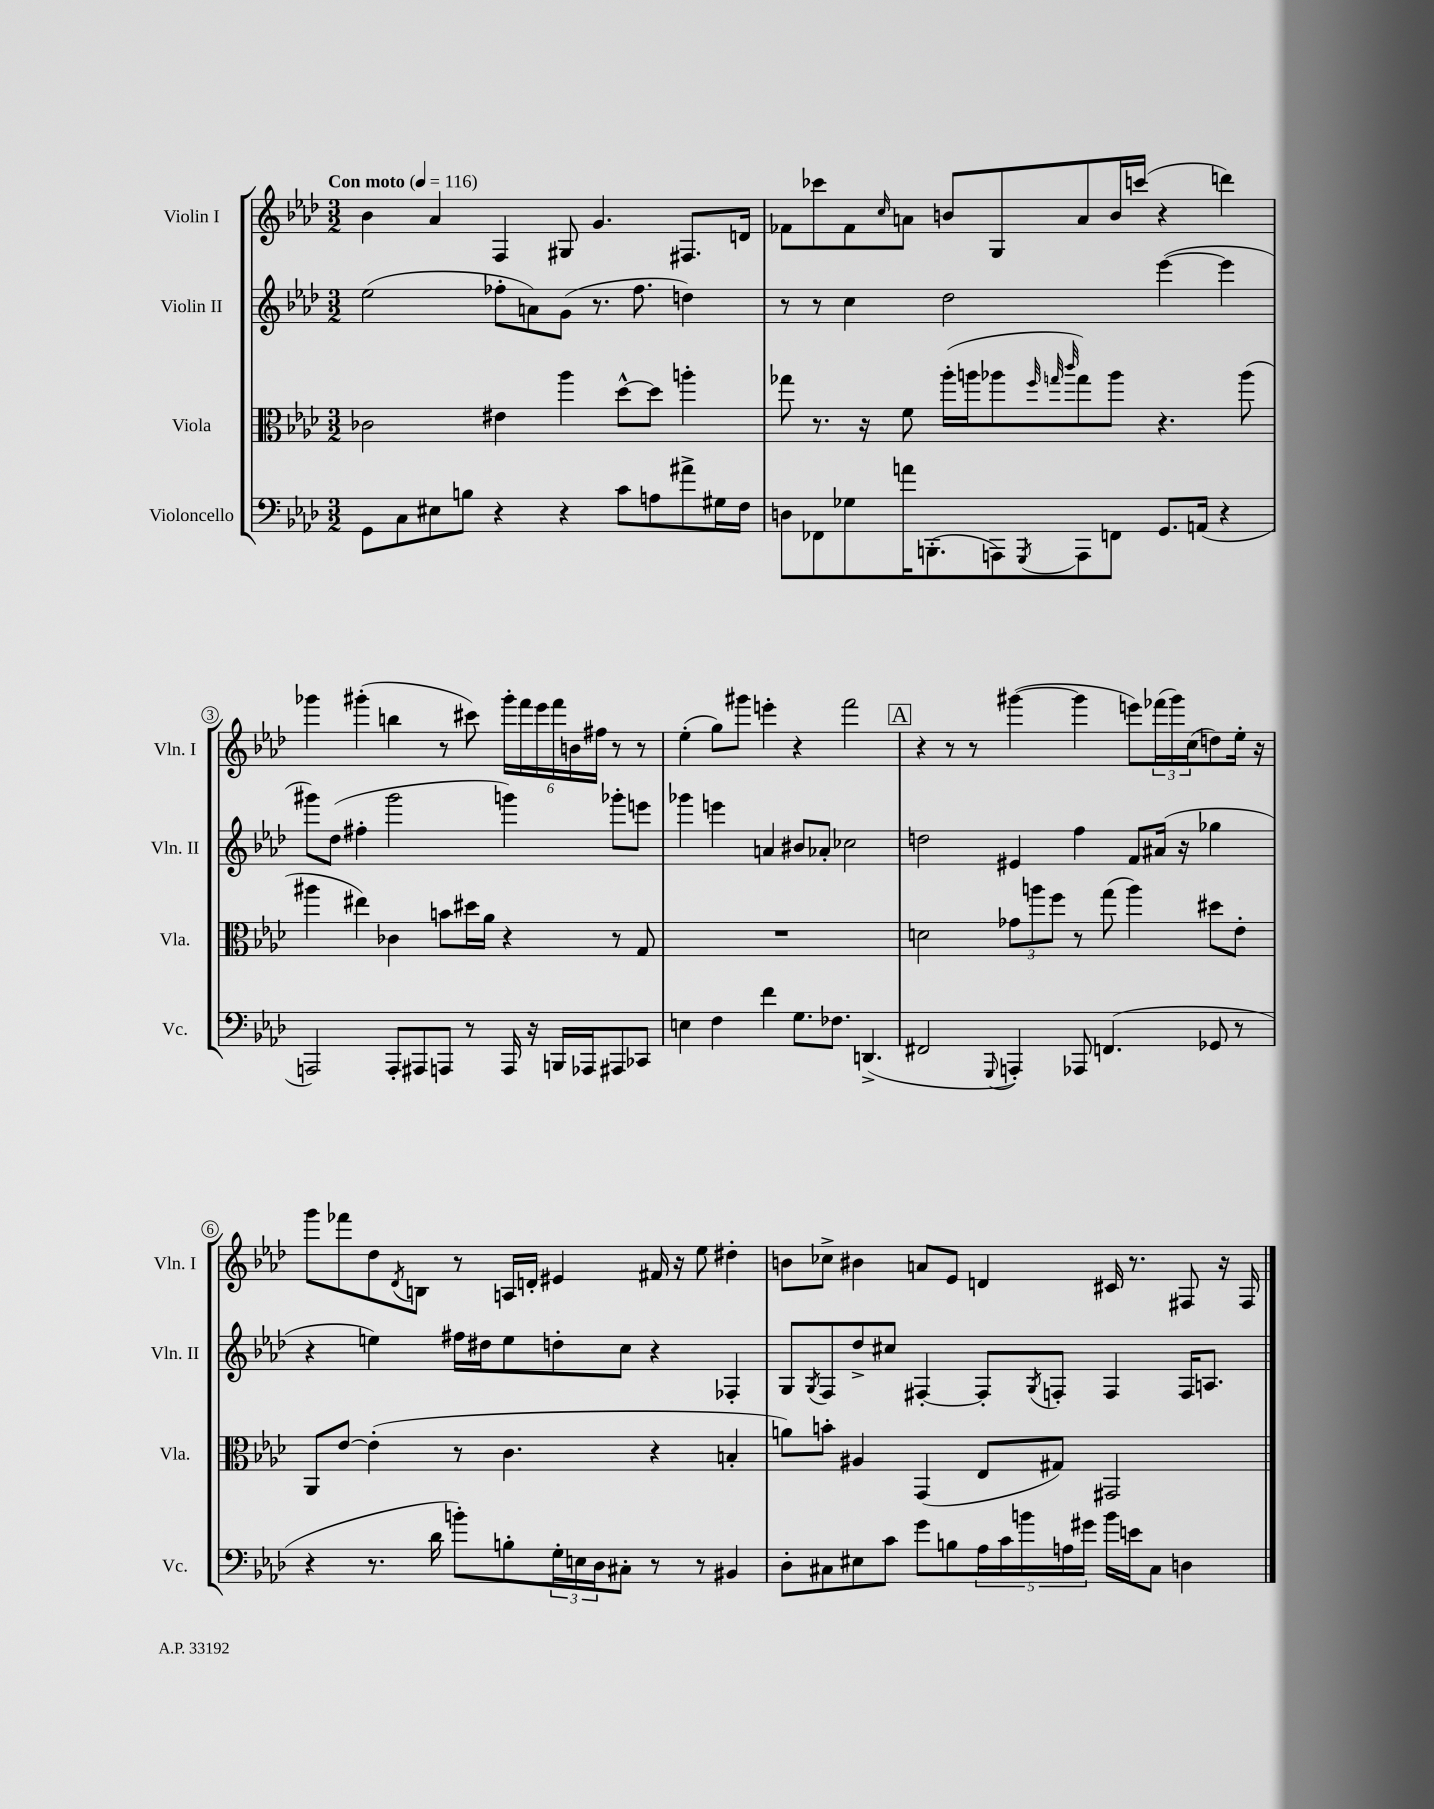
<<
\new StaffGroup <<
\new Staff = "s0" \with { instrumentName = "Violin I" shortInstrumentName = "Vln. I" } {
    \clef treble \key aes \major \numericTimeSignature \time 3/2 \tempo "Con moto" 4 = 116
    bes'4 aes'4 f4 gis8 g'4. fis8. d'16 |
    fes'8 ces'''8 fes'8 \grace { c''16 } a'8 b'8 g8 a'8 b'16 c'''16( r4 d'''4) |
    ges'''4 gis'''4-.( b''4 r8 cis'''8) \tuplet 6/4 { gis'''16-. f'''16 ees'''16 f'''16 b'16 fis''16 } r8 r8 |
    ees''4-.( g''8) gis'''8 e'''4-. r4 f'''2 |
    \mark \markup { \box "A" } r4 r8 r8 gis'''4~( gis'''4 e'''8) \tuplet 3/2 { fes'''16( gis'''16) c''16( } d''8) ees''16-. r16 |
    g'''8 fes'''8 des''8 \acciaccatura { des'8 } b8 r8 a16 d'16-. eis'4 fis'16 r16 ees''8 dis''4-. |
    b'8 ces''8-> bis'4 a'8 ees'8 d'4 cis'16 r8. fis8 r16 fis16 \bar "|." |
}
\new Staff = "s1" \with { instrumentName = "Violin II" shortInstrumentName = "Vln. II" } {
    \clef treble \key aes \major \numericTimeSignature \time 3/2
    ees''2( fes''8-. a'8) g'8( r8. fes''8. d''4) |
    r8 r8 c''4 des''2 ees'''4~( ees'''4 |
    gis'''8) des''8( fis''4-. gis'''2 g'''4) ges'''8-. e'''8 |
    ges'''4 e'''4 a'4 bis'8 aes'8-. ces''2 |
    \mark \markup { \box "A" } d''2 eis'4 f''4 f'8 ais'16( r16 ges''4 |
    r4 e''4) fis''16 dis''16 e''8 d''8-. c''8 r4 fes4-. |
    g8 \acciaccatura { g8 } f8 des''8-> cis''8 fis4~-. fis8-. \acciaccatura { g8 } f8-. f4 f16 a8. \bar "|." |
}
\new Staff = "s2" \with { instrumentName = "Viola" shortInstrumentName = "Vla." } {
    \clef alto \key aes \major \numericTimeSignature \time 3/2
    ces'2 eis'4 aes''4 des''8~-^ des''8 a''4-. |
    ges''8 r8. r16 f'8 aes''16-.( a''16 aes''8 \grace { f''32 g''32 c'''32 } g''8) aes''8 r4. aes''8( |
    ais''4 eis''4) ces'4 b'8 dis''16 aes'16 r4 r8 g8 |
    R1. |
    \mark \markup { \box "A" } d'2 \tuplet 3/2 { ges'8 a''8 f''8 } r8 g''8( a''4) dis''8 ees'8-. |
    aes,8 ees'8~ ees'4-.( r8 c'4. r4 b4-. |
    a'8) b'8-. ais4 g,4( ees8 gis8) gis,2 \bar "|." |
}
\new Staff = "s3" \with { instrumentName = "Violoncello" shortInstrumentName = "Vc." } {
    \clef bass \key aes \major \numericTimeSignature \time 3/2
    g,8 c8 eis8 b8 r4 r4 c'8 a8 ais'8-> gis16 f16 |
    d8 fes,8 ges8 a'16 b,,8.-.( a,,8) \acciaccatura { g,,8 } a,,8 f,8 g,8. a,16( r4 |
    a,,2) a,,8-. ais,,8 a,,8 r8 a,,16 r16 b,,16 aes,,16 ais,,8 ces,8 |
    e4 f4 f'4 g8. fes8. d,4.->( |
    \mark \markup { \box "A" } fis,2 \appoggiatura { g,,8 } a,,4-.) aes,,8 f,4.( ges,8 r8 |
    r4 r8. des'16 b'8-.) b8-. \tuplet 3/2 { g16-. e16 des16 } cis8-. r8 r8 bis,4 |
    des8-. cis8 eis8 c'8 g'8 b8 \tuplet 5/4 { aes16 c'16 b'16 a16 gis'16 } b'16 e'16 cis8 d4 \bar "|." |
}
>>
>>
\layout { \context { \Score \override BarNumber.stencil = #(make-stencil-circler 0.1 0.3 ly:text-interface::print) } }
